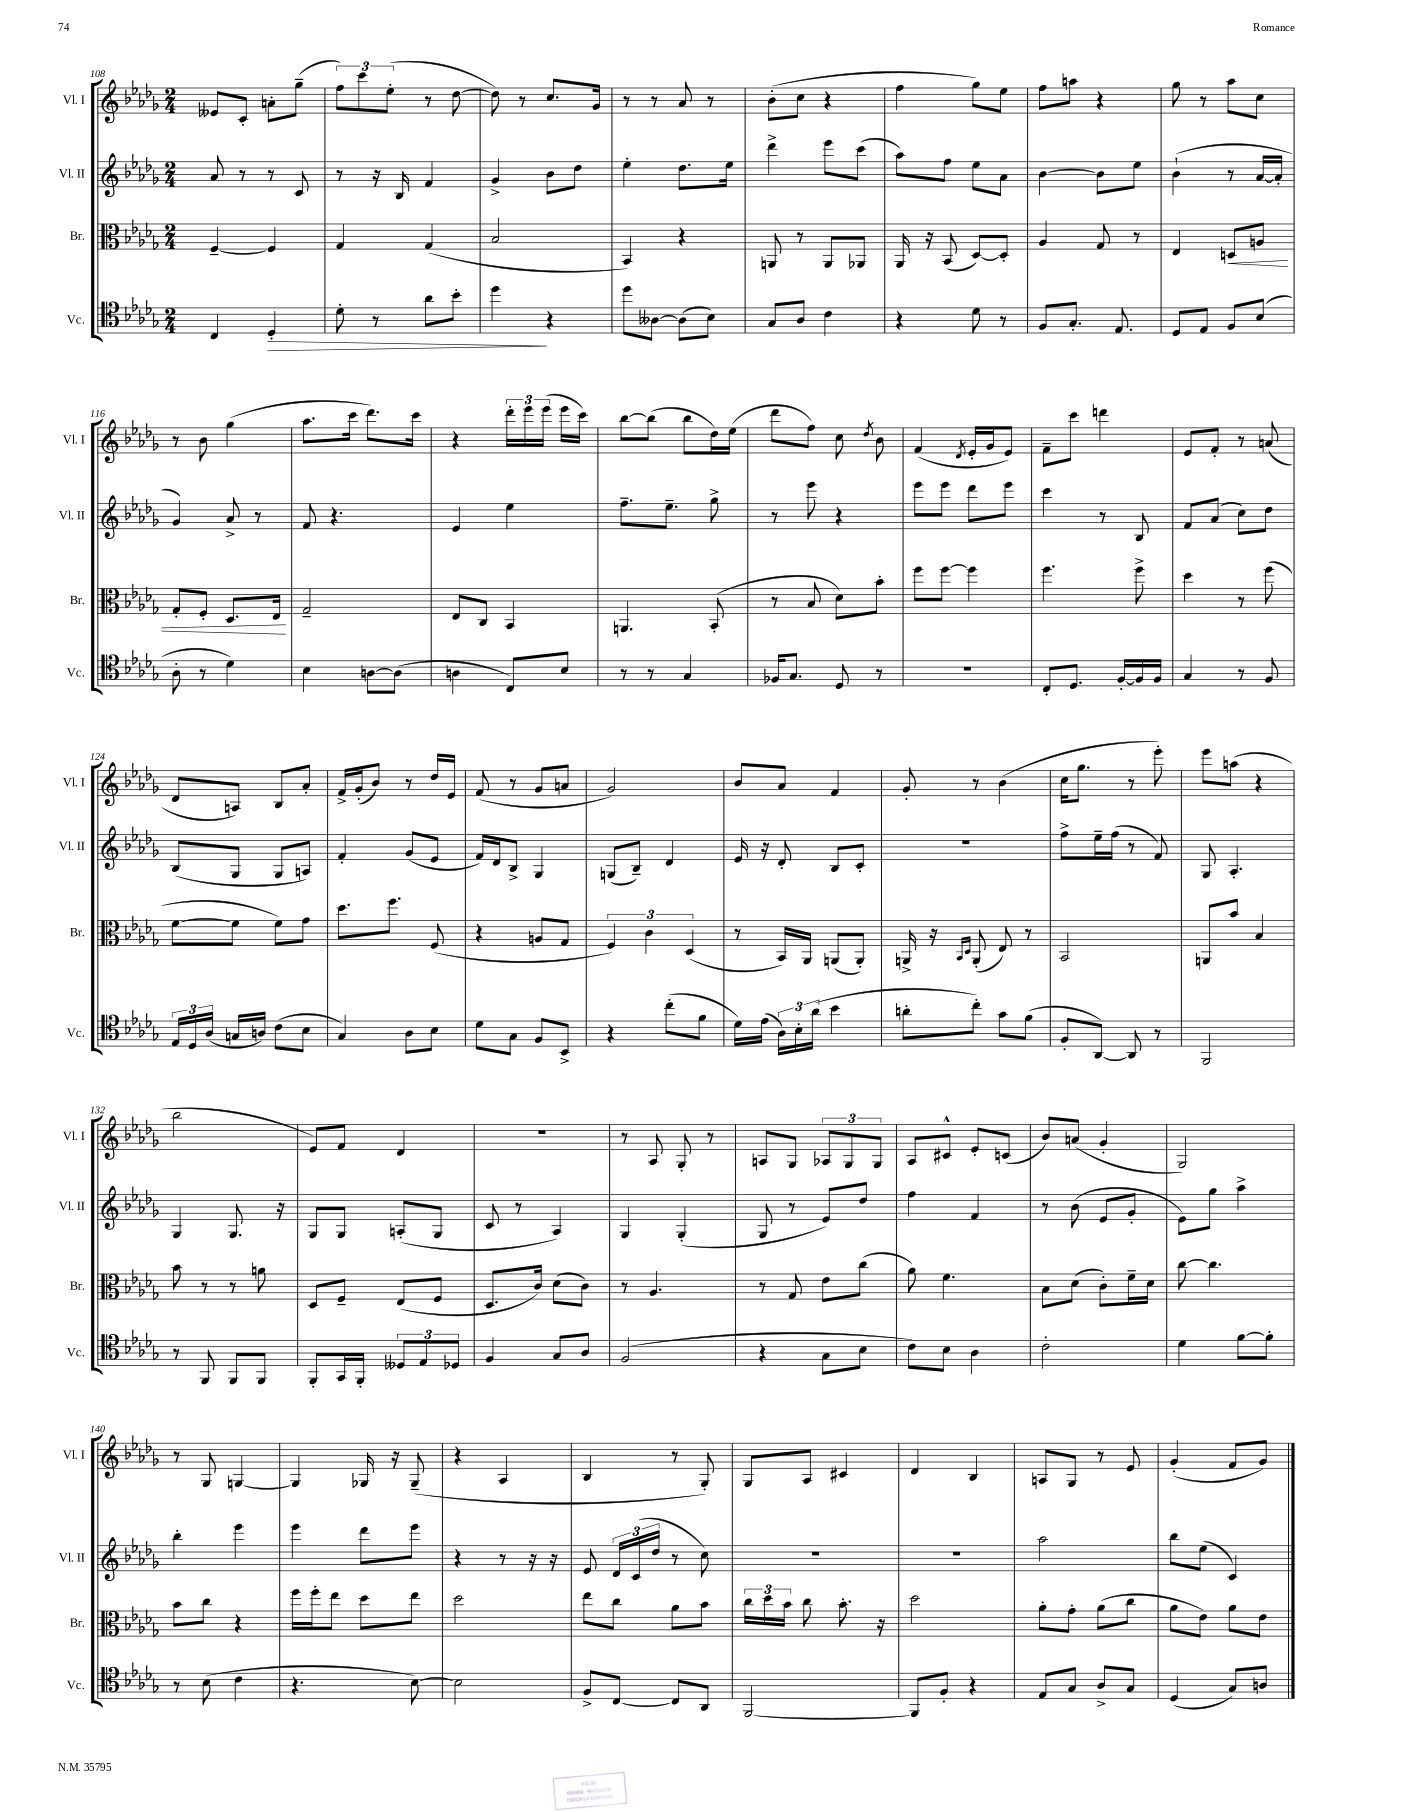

**kern	**kern	**kern	**kern
*staff4	*staff3	*staff2	*staff1
*clefC4	*clefC3	*clefG2	*clefG2
*k[b-e-a-d-g-]	*k[b-e-a-d-g-]	*k[b-e-a-d-g-]	*k[b-e-a-d-g-]
*M2/4	*M2/4	*M2/4	*M2/4
4C	[4F~	8a-	8e--
.	.	8r	8c'
4D-'	4F]	8r	8a'
.	.	8c	(8gg-~
=	=	=	=
8d-'	4G-	8r	12ff)
.	.	.	12ccc
8r	.	16r	.
.	.	.	(12ee-'
.	.	16B-	.
8a-	(4G-	4f	8r
8b-'	.	.	[8dd-
=	=	=	=
4dd-	2B-	4g-^	8dd-])
.	.	.	8r
4r	.	8b-	8.cc
.	.	8dd-	.
.	.	.	16g-
=	=	=	=
8dd-	4BB-)	4ee-'	8r
[8A--	.	.	8r
(8A--]	4r	8.dd-	8a-
8B-)	.	.	8r
.	.	16ee-	.
=	=	=	=
8G-	8AA	4ddd-^	(8b-'
8A-	8r	.	8cc
4c	8AA	8eee-	4r
.	8AA-	(8ccc	.
=	=	=	=
4r	16AA-	8aa-)	4ff
.	16r	.	.
.	(8BB-	8ff	.
8d-	[8D-)	8ee-	8gg-)
8r	8D-']	8a-	8ee-
=	=	=	=
8F	4A-	[4b-	8ff
8.G-'	.	.	8aa
.	8G-	8b-]	4r
8.E-	.	.	.
.	8r	8ee-	.
=	=	=	=
8D-	4E-	(4b-`	8gg-
8E-	.	.	8r
8F	8D	8r	8aa-
(8B-	8A	[16a-	8cc
.	.	16a-']	.
=	=	=	=
8A-'	8G-'	4g-)	8r
8r	8F'	.	8b-
4d-)	8.D-	8a-^	(4gg-
.	.	8r	.
.	16E-	.	.
=	=	=	=
4B-	2G-~	8f	8.aa-
.	.	4.r	.
.	.	.	16ccc
[8A	.	.	8.ddd-)
(8A]	.	.	.
.	.	.	16ccc
=	=	=	=
4A	8E-	4e-	4r
.	8C	.	.
8C)	4BB-	4ee-	24ddd-'
.	.	.	24eee-
.	.	.	(24eee-
8B-	.	.	16eee-
.	.	.	16ccc)
=	=	=	=
8r	4.AA	8.ff~	[8bb-
8r	.	.	(8bb-]
.	.	8.ee-~	.
4G-	.	.	8bb-
.	(8BB-'	8gg-^	16dd-)
.	.	.	(16ee-
=	=	=	=
16F-	8r	8r	8ddd-
8.G-	.	.	.
.	8B-	8eee-	8ff)
8D-	8d-)	4r	8cc
.	.	.	8qdd-
8r	8b-'	.	8b-
=	=	=	=
2r	8ff	8eee-	(4f
.	[8ff	8eee-	.
.	.	.	8qd-
.	4ff]	8ddd-	16e-'
.	.	.	16g-
.	.	8eee-	8e-)
=	=	=	=
8C'	4.ff	4ccc	8f~
8.D-	.	.	8ccc
.	.	8r	4ddd
[16F'	.	.	.
16F]	8ff^	8B-	.
16F	.	.	.
=	=	=	=
4G-	4dd-	8f	8e-
.	.	(8a-	8f'
8r	8r	8cc)	8r
8F	(8ff	8dd-	(8a
=	=	=	=
24E-	[8f	(8B-	8d-
24D-	.	.	.
(24A-	.	.	.
16G	8f]	8G-	8A)
16A)	.	.	.
(8c	8f)	8G-	8B-
8B-	8g-	8A)	8a-'
=	=	=	=
4G-)	8.dd-	4f'	16f^
.	.	.	(16g-'
.	.	.	8b-)
.	8.ff	.	.
8A-	.	(8g-	8r
8B-	(8F	8e-	16dd-
.	.	.	16e-
=	=	=	=
8d-	4r	16f)	(8f
.	.	16d-	.
8G-	.	8B-^	8r
8F	8A	4G-	8g-
8BB-^	8G-	.	8a
=	=	=	=
4r	6F)	(8G	2g-)
.	.	8B-~)	.
.	6c	.	.
(8cc'	.	4d-	.
.	(6D-	.	.
8f	.	.	.
=	=	=	=
16d-)	8r	16e-	8b-
(16e-	.	16r	.
24A-)	16BB-)	8d-'	8a-
24B-'	.	.	.
.	16AA-	.	.
(24a-	.	.	.
4b-	(8AA	8B-	4f
.	8AA')	8c'	.
=	=	=	=
8a'	16AA^	2r	8g-'
.	16r	.	.
.	16qqBB-	.	.
.	16qqD-	.	.
8cc')	(8AA'	.	8r
8g-	8E-)	.	(4b-
(8f	8r	.	.
=	=	=	=
8F'	2BB-	8ff^	16cc
.	.	.	8.gg-
[8AA-)	.	16ee-~	.
.	.	(16ff	.
8AA-]	.	8r	8r
8r	.	8f)	8eee-')
=	=	=	=
2FF	8AA	8G-	8eee-
.	8b-	4.A-'	(8aa
.	4B-	.	4r
=	=	=	=
8r	8b-	4G-	2bb-
8FF	8r	.	.
8FF	8r	8.G-	.
8FF	8a	.	.
.	.	16r	.
=	=	=	=
8FF'	8D-	8G-	8e-)
16GG-	8F~	8G-	8f
16FF'	.	.	.
12D--	(8E-	(8A'	4d-
12E-	.	.	.
.	8F	8G-	.
12D-	.	.	.
=	=	=	=
4F	8.D-	8c	2r
.	.	8r	.
.	16c)	.	.
8G-	(8d-	4A-)	.
8A-	8c)	.	.
=	=	=	=
(2F	8r	4G-	8r
.	4.A-	.	8A-
.	.	(4G-'	8G-'
.	.	.	8r
=	=	=	=
4r	8r	8G-	8A
.	8G-	8r	8G-
8G-	8e-	8e-)	12A-
.	.	.	12G-
8B-	(8cc	8dd-	.
.	.	.	12G-
=	=	=	=
8c)	8a-)	4ff	8A-
8B-	4.f	.	8c#^^
4A-	.	4f	8e-'
.	.	.	(8c
=	=	=	=
2c'	8B-	8r	8b-)
.	(8d-	(8b-	(8a
.	8c')	8e-	4g-'
.	16f~	8g-'	.
.	16d-	.	.
=	=	=	=
4d-	[8cc	8e-)	2G-)
.	4.cc]	8gg-	.
[8f	.	4aa-^	.
8f']	.	.	.
=	=	=	=
8r	8b-	4bb-'	8r
(8B-	8cc	.	8G-
4c	4r	4eee-	[4G
=	=	=	=
4.r	16ff	4eee-	4G]
.	16ff'	.	.
.	8ee-	.	.
.	8dd-	8ddd-	16G-
.	.	.	16r
[8B-)	8ee-	8eee-	(8G-~
=	=	=	=
2B-]	2dd-	4r	4r
.	.	8r	4A-
.	.	16r	.
.	.	16r	.
=	=	=	=
8F^	8ee-	8e-	4B-
[8C	8cc	24d-	.
.	.	(24c	.
.	.	24dd-	.
8C]	8a-	8r	8r
8AA-	8b-	8cc)	8G-')
=	=	=	=
[2FF	24cc	2r	8G-
.	24dd-	.	.
.	24b-	.	.
.	8cc	.	8A-
.	8.b-'	.	4c#
.	16r	.	.
=	=	=	=
8FF]	2dd-	2r	4d-
8F'	.	.	.
4r	.	.	4B-
=	=	=	=
8E-	8a-'	2aa-	8A
8G-	8g-'	.	8G-
8A-^	(8a-	.	8r
8G-	8cc	.	8e-
=	=	=	=
(4D-	8a-	8bb-	(4g-'
.	8e-)	(8ee-	.
8G-)	8a-	4c)	8f
8A	8e-	.	8g-)
==	==	==	==
*-	*-	*-	*-
